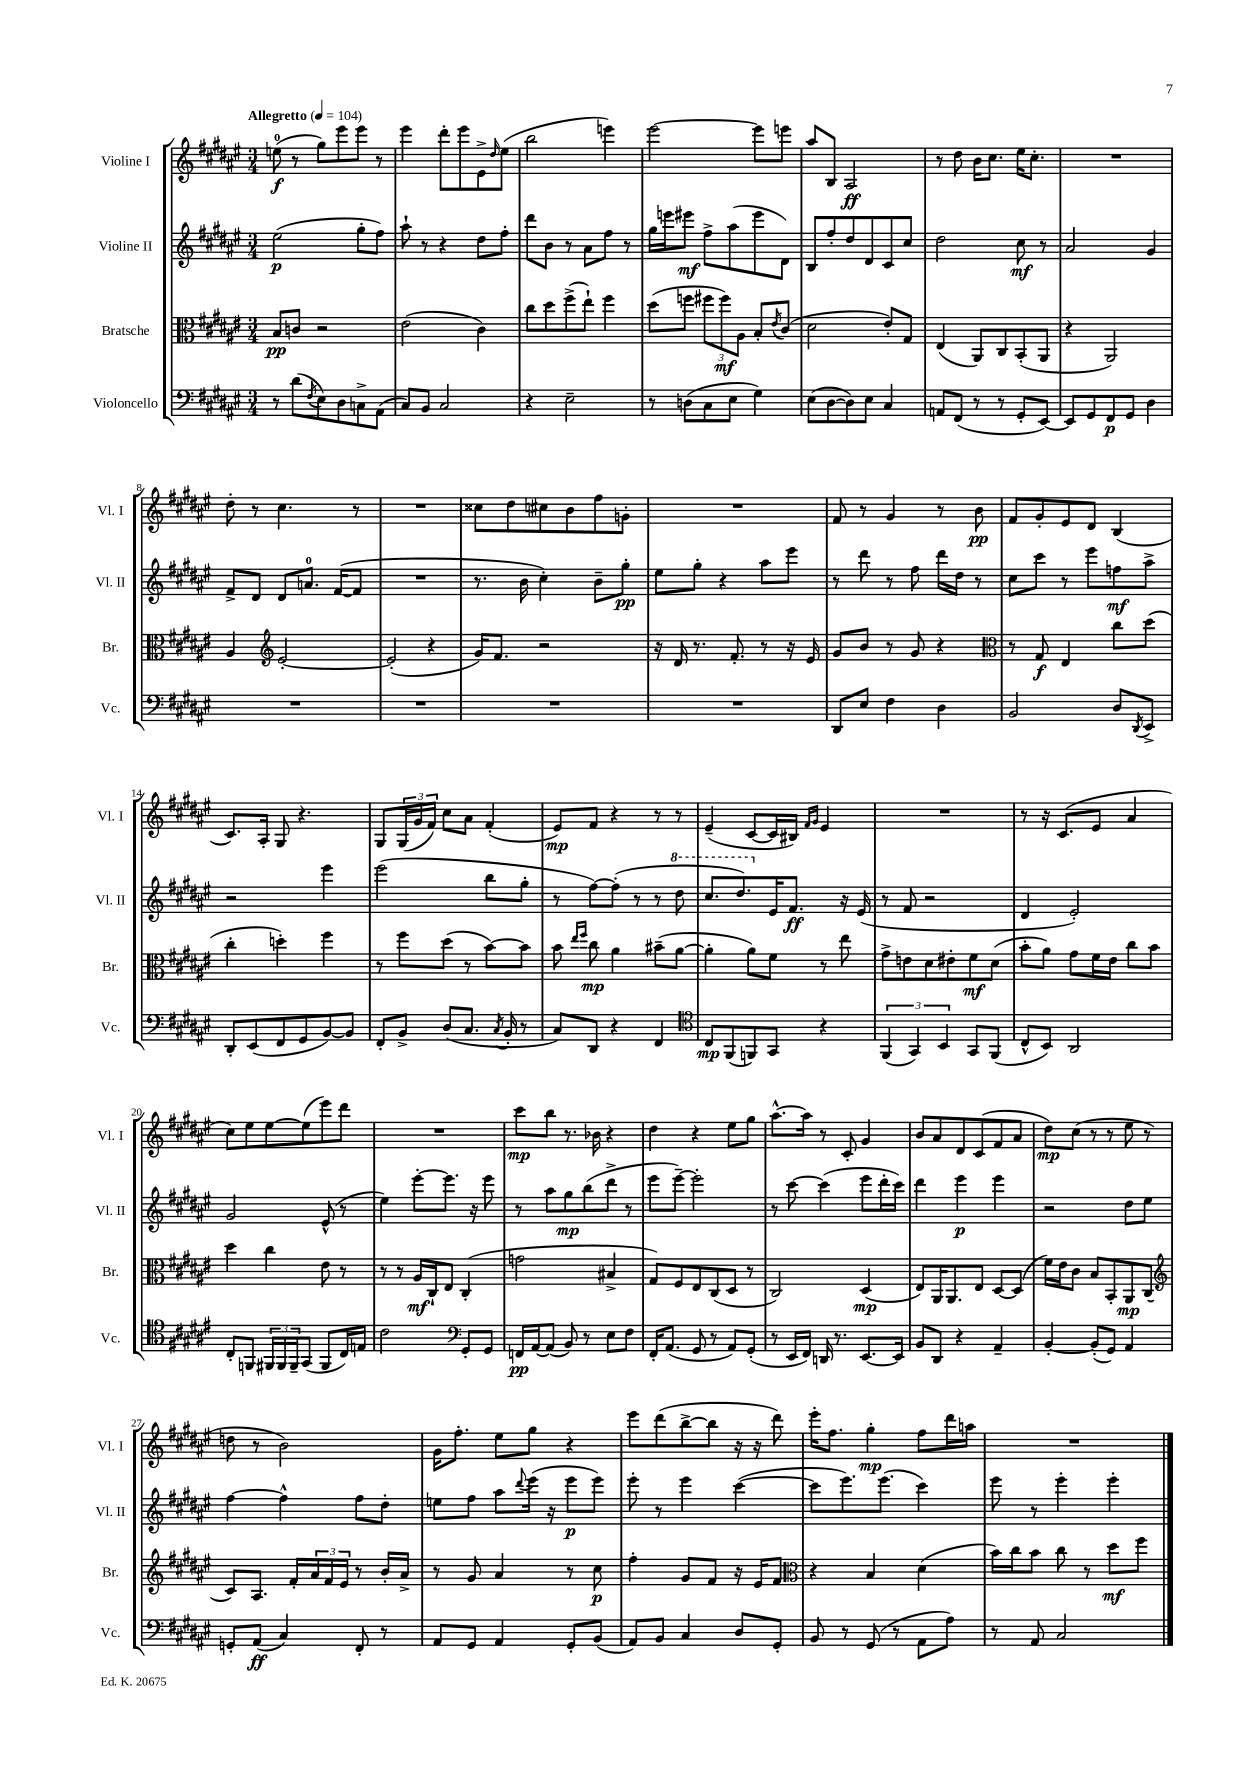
<<
\new StaffGroup <<
\new Staff = "s0" \with { instrumentName = "Violine I" shortInstrumentName = "Vl. I" } {
    \clef treble \key fis \major \numericTimeSignature \time 3/4 \tempo "Allegretto" 4 = 104
    e''8-0\f( r8 gis''8) eis'''8 eis'''8 r8 |
    eis'''4 dis'''8-. eis'''8 eis'8-> \grace { dis''16 } eis''8( |
    b''2 e'''4) |
    eis'''2~ eis'''8 e'''8 |
    ais''8 b8 ais2\ff |
    r8 dis''8 b'16 cis''8. eis''16 cis''8.-. |
    R2. |
    dis''8-. r8 cis''4. r8 |
    R2. |
    cisis''8 dis''8 cis''8 b'8 fis''8 g'8-. |
    R2. |
    fis'8 r8 gis'4 r8 b'8\pp |
    fis'8 gis'8-. eis'8 dis'8 b4( |
    cis'8.) ais16-. gis8 r4. |
    gis8 \tuplet 3/2 { gis16( gis'16 fis'16) } cis''8 ais'8 fis'4-.( |
    eis'8\mp) fis'8 r4 r8 r8 |
    eis'4--( cis'8~ cis'16 bis16) \grace { fis'16 gis'16 } eis'4 |
    R2. |
    r8 r16 cis'8.( eis'8 ais'4 |
    cis''8) eis''8 eis''8~ eis''8( eis'''8) dis'''8 |
    R2. |
    cis'''8\mp b''8 r8. bes'16 r4 |
    dis''4 r4 eis''8 gis''8 |
    ais''8.~-^ ais''16 r8 cis'8-. gis'4 |
    b'8 ais'8 dis'8 cis'8( fis'8 ais'8 |
    dis''8\mp) cis''8( r8 r8 eis''8 r8 |
    d''8 r8 b'2) |
    gis'16 fis''8.-. eis''8 gis''8 r4 |
    eis'''8 dis'''8( b''8~-> b''8 r16 r16 dis'''8) |
    eis'''16-. fis''8. gis''4-.\mp fis''8 dis'''16 a''16 |
    R2. \bar "|." |
}
\new Staff = "s1" \with { instrumentName = "Violine II" shortInstrumentName = "Vl. II" } {
    \clef treble \key fis \major \numericTimeSignature \time 3/4
    eis''2\p( gis''8-. fis''8) |
    ais''8-! r8 r4 dis''8 fis''8-. |
    dis'''8 b'8 r8 ais'8 fis''8 r8 |
    gis''16 e'''16 eis'''8\mf fis''8-> ais''8( eis'''8 dis'8) |
    b8 fis''8-. dis''8 dis'8 cis'8 cis''8 |
    dis''2 cis''8\mf r8 |
    ais'2 gis'4 |
    fis'8-> dis'8 dis'8 a'8.-0 fis'16~( fis'8 |
    R2. |
    r8. b'16 cis''4-.) b'8-- gis''8-.\pp |
    eis''8 gis''8-. r4 ais''8 eis'''8 |
    r8 dis'''8 r8 fis''8 dis'''16 dis''16 r8 |
    cis''8 cis'''8 r8 eis'''8 f''8\mf ais''8-> |
    r2 eis'''4 |
    eis'''2( b''8 gis''8-. |
    r8 fis''8~) fis''8-.( r8 r8 \ottava #1 dis'''8 |
    cis'''8. dis'''8.) \ottava #0 eis'16 fis'8.\ff r16 eis'16( |
    r8 fis'8 r2 |
    dis'4 eis'2-.) |
    gis'2 eis'8-^( r8 |
    eis''4) eis'''8~-. eis'''8. r16 eis'''8 |
    r8 ais''8 gis''8\mp b''8( dis'''8-> r8 |
    eis'''8 eis'''8~--) eis'''2-. |
    r8 cis'''8~ cis'''4( eis'''8 dis'''16-. cis'''16) |
    dis'''4 eis'''4\p eis'''4 |
    r2 dis''8 eis''8 |
    fis''4~ fis''4-^ fis''8 dis''8-. |
    e''8 fis''8 ais''8 \appoggiatura { dis'''8 } eis'''16( r16 eis'''8\p eis'''8) |
    eis'''8-. r8 eis'''4 cis'''4~( |
    cis'''8 eis'''8.) eis'''8.( cis'''4) |
    eis'''8 r8 eis'''4-. eis'''4-. \bar "|." |
}
\new Staff = "s2" \with { instrumentName = "Bratsche" shortInstrumentName = "Br." } {
    \clef alto \key fis \major \numericTimeSignature \time 3/4
    b8\pp c'8 r2 |
    eis'2( cis'4) |
    cis''8 dis''8 fis''8->( eis''8-!) fis''4 |
    dis''8( f''8 \tuplet 3/2 { fis''8 fis''8\mf) ais8 } b8-. \acciaccatura { eis'8 } cis'8( |
    dis'2 eis'8-.) gis8 |
    eis4( ais,8) cis8 b,8-.( ais,8 |
    r4 ais,2) |
    ais4 \clef treble eis'2~-. |
    eis'2-.( r4 |
    gis'16) fis'8. r2 |
    r16 dis'16 r8. fis'8.-. r8 r16 eis'16 |
    gis'8 b'8 r8 gis'8 r4 |
    \clef alto r8 gis8\f eis4 cis''8 dis''8( |
    cis''4-. d''4-.) fis''4 |
    r8 fis''8 dis''8( r8 b'8~) b'8 |
    b'8 \grace { eis''16 fis''16 } cis''8\mp ais'4 bis'8--( ais'8~ |
    ais'4-. ais'8) fis'8 r8 eis''8 |
    gis'8-> e'8 dis'8 eis'8-. fis'8\mf dis'8( |
    b'8-. ais'8) gis'8 fis'16 eis'16 cis''8 b'8 |
    dis''4 cis''4 eis'8 r8 |
    r8 r8 ais16\mf cis16-! eis8 cis4-.( |
    g'2 bis4-> |
    gis8) fis8 eis8 cis8( dis8 r8 |
    cis2) dis4\mp( |
    eis8) ais,16 ais,8. eis8 dis8~ dis8( |
    fis'16) eis'16 cis'8 b8 b,8-. ais,8\mp cis8( |
    \clef treble cis'8) ais8. fis'16-. \tuplet 3/2 { ais'16 fis'16 eis'16 } r8 b'16-. ais'16-> |
    r8 gis'8 ais'4 r8 cis''8\p |
    fis''4-. gis'8 fis'8 r16 eis'16 fis'8 |
    \clef alto r4 b4 dis'4( |
    b'16) cis''16 b'8 cis''8 r8 dis''8\mf fis''8 \bar "|." |
}
\new Staff = "s3" \with { instrumentName = "Violoncello" shortInstrumentName = "Vc." } {
    \clef bass \key fis \major \numericTimeSignature \time 3/4
    r8 dis'8( \acciaccatura { fis8 } eis8) dis8 c8-> ais,8( |
    cis8) b,8 cis2 |
    r4 eis2-- |
    r8 d8( cis8 eis8 gis4) |
    eis8( dis8~ dis8) eis8 cis4 |
    a,8 fis,8( r8 r8 gis,8-. eis,8~) |
    eis,8 gis,8 fis,8\p gis,8 dis4 |
    R2. |
    R2. |
    R2. |
    R2. |
    dis,8 eis8 fis4 dis4 |
    b,2 dis8 \acciaccatura { dis,8 } eis,8-> |
    dis,8-. eis,8( fis,8 gis,8 b,8~) b,8 |
    fis,8-. b,8-> dis8( cis8. \acciaccatura { cis8 } b,16-. r8 |
    cis8) dis,8 r4 fis,4 |
    \clef tenor cis8\mp fis,8( f,8) gis,8 r4 |
    \tuplet 3/2 { fis,4( gis,4) b,4 } gis,8 fis,8( |
    cis8-^ b,8) ais,2 |
    cis8-. f,8 \tuplet 3/2 { fis,16 fis,16 fis,16-- } gis,8( fis,8 cis16) e16 |
    cis'2 \clef bass gis,8-. gis,8 |
    f,16\pp ais,16~ ais,8( b,8) r8 eis8 fis8 |
    fis,16-. ais,8.( gis,8 r8 ais,8) gis,8-.( |
    r8 eis,16 fis,16) d,16 r8. eis,8.~ eis,16 |
    b,8 dis,8 r4 ais,4-- |
    b,4~-. b,8-.( gis,8) ais,4 |
    g,8-. ais,8\ff( cis4) fis,8-. r8 |
    ais,8 gis,8 ais,4 gis,8-. b,8( |
    ais,8) b,8 cis4 dis8 gis,8-. |
    b,8 r8 gis,8( r8 ais,8 ais8) |
    r8 ais,8 cis2 \bar "|." |
}
>>
>>
